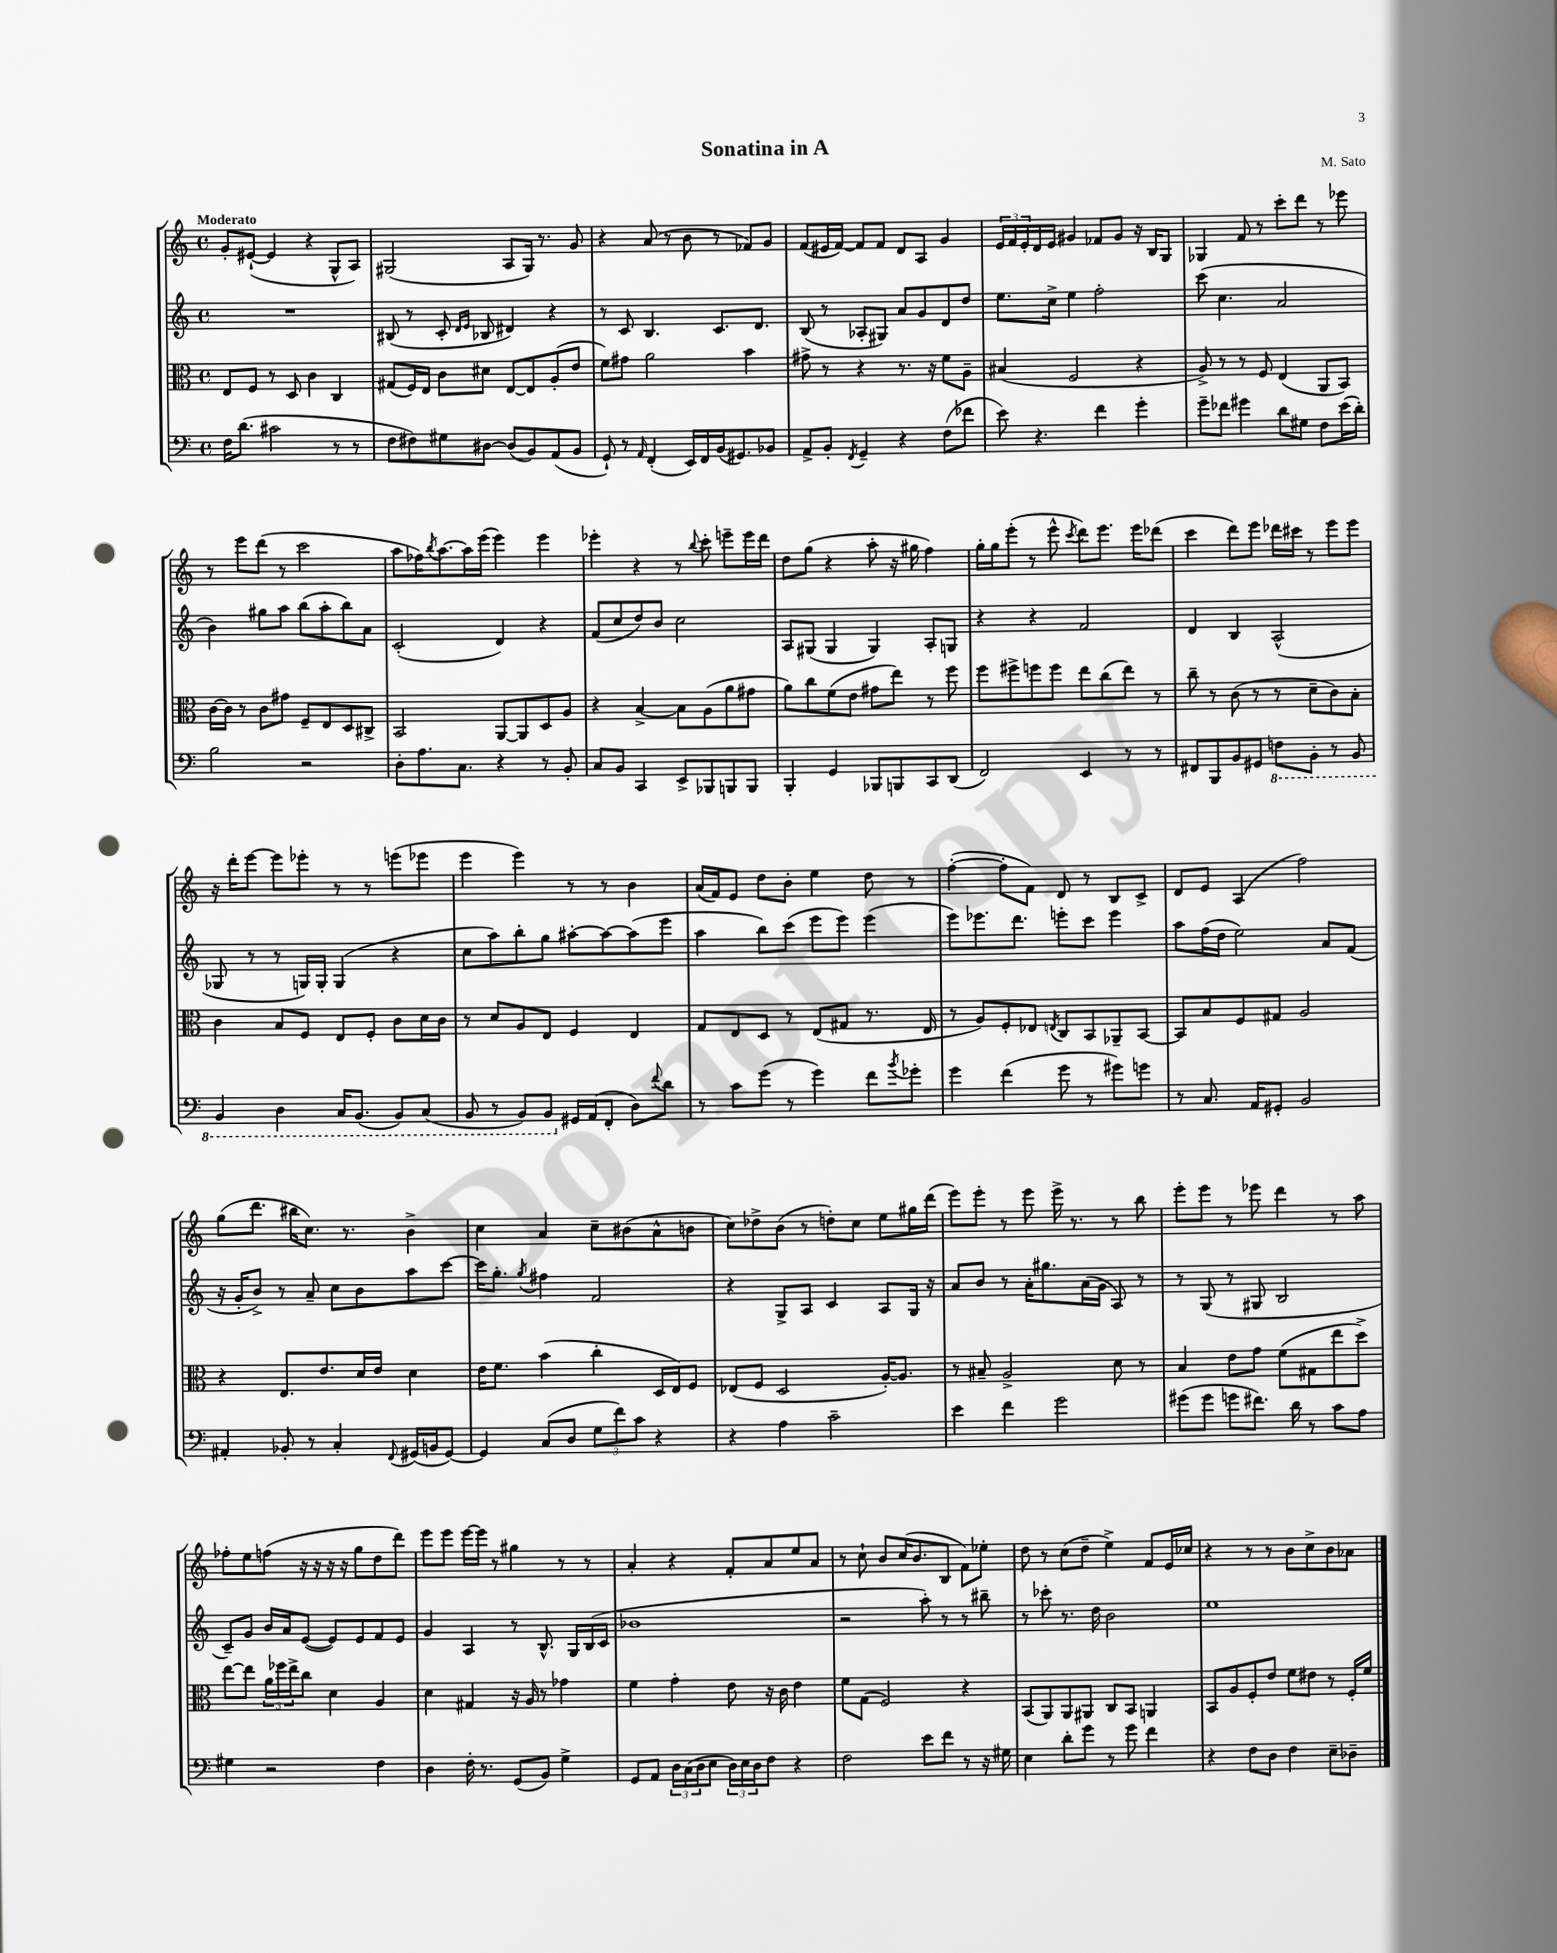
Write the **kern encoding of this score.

**kern	**kern	**kern	**kern
*staff4	*staff3	*staff2	*staff1
*clefF4	*clefC3	*clefG2	*clefG2
*k[]	*k[]	*k[]	*k[]
*M4/4	*M4/4	*M4/4	*M4/4
*met(c)	*met(c)	*met(c)	*met(c)
16F	8E	1r	8g'
(8.d	.	.	.
.	8F	.	([8e#`
2c#	8r	.	4e#]
.	8D	.	.
.	4c	.	4r
8r	4C	.	8G^^
8r	.	.	8A)
=	=	=	=
8F	(8G#	(8B#	(2G#
8F#)	16F)	8r	.
.	16E	.	.
8G#	8c	8c'	.
.	.	16qqd	.
.	.	16qqe	.
[8D#	8d#	8B-	.
(8D#]	[8E	4d#)	8A
8BB)	8E]	.	16G#)
.	.	.	8.r
(8AA	(8A'	4r	.
8BB	8e	.	8g
=	=	=	=
8GG`)	8f)	8r	4r
8r	8g#	8c	.
16qqAA	.	.	.
(4FF'	2a	4.B	(8a
.	.	.	8r
16EE)	.	.	8b
16FF	.	.	.
(16BB	.	8.c	8r
8.GG#)	.	.	.
.	4b	.	8f-)
.	.	8.d	.
8BB-	.	.	8g
=	=	=	=
8AA^	8g#^	(8B	(8f
8BB'	8r	8r	16e#
.	.	.	[16f)
8qFF	.	.	.
4GG~	4r	8A-'	8f]
.	.	8G#)	8f
4r	8.r	8a	8d
.	.	8g	8A
.	16r	.	.
(8F	8f	8d	4g
8f-	8A~	8dd	.
=	=	=	=
8e)	(4B#	8.ee	24e
.	.	.	24f
.	.	.	24e'
4.r	.	.	16d
.	.	16cc^	16e
.	2F	4ee	4g#
4f	.	2ff'	8f-
.	.	.	8g#
4g'	4r	.	16r
.	.	.	16B
.	.	.	8G
=	=	=	=
8g~	8A^)	(8ccc	4G-
8f-	8r	4.cc	.
4g#	8r	.	8f
.	8F	.	8r
8d	(4E	2a	8ccc'
8G#	.	.	8ddd
8F	8AA	.	8r
(16e	8BB)	.	8eee-
16d')	.	.	.
=	=	=	=
2B	[16c	4b)	8r
.	16c]	.	.
.	8r	.	8eee
.	8c	8gg#	(8ddd
.	8g#	8aa	8r
2r	8F~	(8bb	2ccc
.	8E	8aa'	.
.	8D	8bb)	.
.	8C#^	8a	.
=	=	=	=
8D'	2BB	(2c'	8aa
8.A	.	.	16ff-)
.	.	.	8qbb
.	.	.	[8.aa
8.C	.	.	.
.	.	.	16aa]
.	.	.	(16eee
4r	[8AA	4d)	4eee)
.	8AA]	.	.
8r	8D	4r	4eee
8BB'	8A	.	.
=	=	=	=
8C	4r	(8f	4eee-'
8BB	.	8cc	.
4CC	[4B^	8dd)	4r
.	.	8b	.
8EE^	8B]	2cc	8r
.	.	.	8qqbb
8BBB-	(8A	.	8ccc'
8BBB	8a	.	8eee~
8BBB	8g#	.	16eee
.	.	.	16ddd
=	=	=	=
4BBB'	8a)	8A	8dd
.	8cc	(8G#	(8gg
4GG	(8f	4G#	4r
.	8e	.	.
8BBB-	8g#	4G#)	8aa'
8BBB	8ee)	.	16r
.	.	.	16gg#
8CC	8r	8A'	4ff)
(8DD	8ff	8G	.
=	=	=	=
2FF)	8ff	4r	16gg'
.	.	.	16gg
.	8ff#^	.	(8eee'
.	8ff	4r	8r
.	8ff	.	8eee^^
.	.	.	8qccc
4EE	8ee	2f	8ddd)
.	(8cc	.	8.eee
8r	8ee)	.	.
.	.	.	16eee
8r	8r	.	(8ddd-
=	=	=	=
8FF#	8cc~	4d	4ccc
8BBB	8r	.	.
8BB	(8c	4B	8ddd)
8GG#	8r	.	8eee
8FF	8r	(2A^^	16ddd-
.	.	.	16ccc#
8BBB'	8d~	.	8r
8r	8c)	.	8eee
8BBB	8B'	.	8eee
=	=	=	=
4BBB	4c	8G-	16r
.	.	.	16ddd'
.	.	8r	[8eee
4DD	8B	8r	8eee]
.	8F	16G)	8eee-'
.	.	16G'	.
16CC	8E	(4G	8r
(8.BBB	.	.	.
.	8F'	.	8r
8BBB)	8c	4r	(8eee
(8CC	16d	.	8eee-
.	16c	.	.
=	=	=	=
8BBB	8r	8cc	4eee
8r	8d	8aa)	.
8BBB)	8A	8bb'	4eee)
8BBB	8E	8gg	.
16GG#	4F	[8aa#'	8r
(16AA	.	.	.
8FF'	.	8aa#_	8r
8D)	4E	(8aa#]	4b
8qqf	.	.	.
8d	.	8eee	.
=	=	=	=
8r	8G	4aa	(16a
.	.	.	16f)
8c	8E	.	8e
(8g	8D	8bb)	8dd
8r	8r	(8ccc	8b'
4g)	(8E	8eee	4ee
.	8G#	8eee)	.
8f	8.r	(4eee	8dd
8qb	.	.	.
8g-'	.	.	8r
.	16E	.	.
=	=	=	=
4g	8r	8eee)	([4ff'
.	8A)	8.eee-	.
(4f	8F'	.	8ff']
.	.	8.ddd	.
.	8E-	.	8f)
.	8qE	.	.
8g	8C	8eee'	8d
8r	8BB	8ccc	8r
8g#)	8AA-~	4eee	8B
8g	[8BB	.	8c^
=	=	=	=
8r	8BB]	8aa	8d
8.C	8B	(16ff	8e
.	.	16dd	.
.	8F	2ee)	(4A
16AA	.	.	.
8GG#'	8G#	.	.
2BB	2A	.	2ff)
.	.	8a	.
.	.	(8f	.
=	=	=	=
4AA#'	4r	16r	(8gg
.	.	16g'	.
.	.	8b^)	8.ddd
8BB-'	8.E	8r	.
.	.	.	16bb#
8r	.	8a~	8.cc)
.	8.e	.	.
4C'	.	8cc	.
.	.	.	8.r
.	16d	8b	.
.	16e	.	.
8qqFF	.	.	.
(16GG#	4d	8aa	4b^
16BB	.	.	.
[8GG#)	.	[8ccc	.
=	=	=	=
4GG#]	16e	16ccc]	4cc
.	8.f	8.gg'	.
.	.	8qgg	.
(8C	(4b	4ff#	4a
8D	.	.	.
12G	4cc'	2f	8cc~
12f)	.	.	.
.	.	.	(8b#
12c	.	.	.
4r	16D	.	8a^^
.	16E)	.	.
.	8F	.	8b
=	=	=	=
4r	(8E-	4r	8cc)
.	8F	.	8dd-^
4A	2D	8G^	(8b
.	.	8A	8r
2c~	.	4c	8dd')
.	.	.	8cc
.	[16A')	8A	8ee
.	8.A]	.	.
.	.	16G	16gg#
.	.	16r	(16ddd
=	=	=	=
4e	8r	8a	8eee)
.	8B#~	8b	8eee'
4f	2A^	8r	8r
.	.	16a'	8eee
.	.	8.gg#	.
2g	.	.	16eee^
.	.	.	8.r
.	.	(16a	.
.	.	16g	.
.	8d	8A)	8r
.	8r	8r	8bb
=	=	=	=
(8g#	4B	8r	8eee'
8g#	.	(8G	8eee
8g	8e	8r	8r
8.f#)	8g	8G#	8eee-
.	(8f	2B	4ddd
16d	.	.	.
8r	8G#	.	.
8c	8ee	.	8r
8A	8dd^)	.	8aa
=	=	=	=
4G#	[8ee	8c~)	8ff-'
.	8ee]	8g	8ee
2r	24a	16b	(8ff
.	24ff-	.	.
.	.	16a	.
.	24ee^	.	.
.	8cc	([8e	16r
.	.	.	16r
.	4d	8e])	16r
.	.	.	16r
.	.	8e	8gg
4F	4A	8f	8dd
.	.	8e	8ddd)
=	=	=	=
4D	4d	4g	8eee
.	.	.	8eee
16F'	4G#	4A	[16eee
8.r	.	.	16eee]
.	.	.	8r
(8GG	16r	8r	4gg#
.	16A	.	.
8BB)	8r	8.B^^	.
4G^	4g-	.	8r
.	.	16G	.
.	.	(16B	8r
.	.	16c	.
=	=	=	=
8GG	4f	1b-	4a'
8AA	.	.	.
24D	4g'	.	4r
(24C	.	.	.
24D	.	.	.
8E	.	.	.
24D)	8e	.	8f'
24E	.	.	.
24D	.	.	.
8F	16r	.	8a
.	16c	.	.
4r	4e	.	8ee
.	.	.	8a
=	=	=	=
2F	8f	2r	8r
.	(8G	.	8cc`
.	2F)	.	8b
.	.	.	(16cc
.	.	.	8.b
8e	.	8aa')	.
8f	.	8r	8B
8r	4r	8r	8f)
16r	.	8bb#~	8ee-'
16G#	.	.	.
=	=	=	=
4E	(8BB	8r	8dd
.	8AA)	8ccc-'	8r
8d'	8AA	8.r	(8cc
8g	8AA#	.	8dd~
.	.	16dd	.
8r	8C	2b	4ee^)
8g	8BB	.	.
4f	4AA	.	8f
.	.	.	16e
.	.	.	16cc-
=	=	=	=
4r	8BB	1ee	4r
.	8A	.	.
8F	8F'	.	8r
8D	8e	.	8r
4F	8f	.	8b
.	8e#	.	8cc^
8E~	8r	.	8b
8D-~	16F'	.	8a-
.	16f	.	.
==	==	==	==
*-	*-	*-	*-
